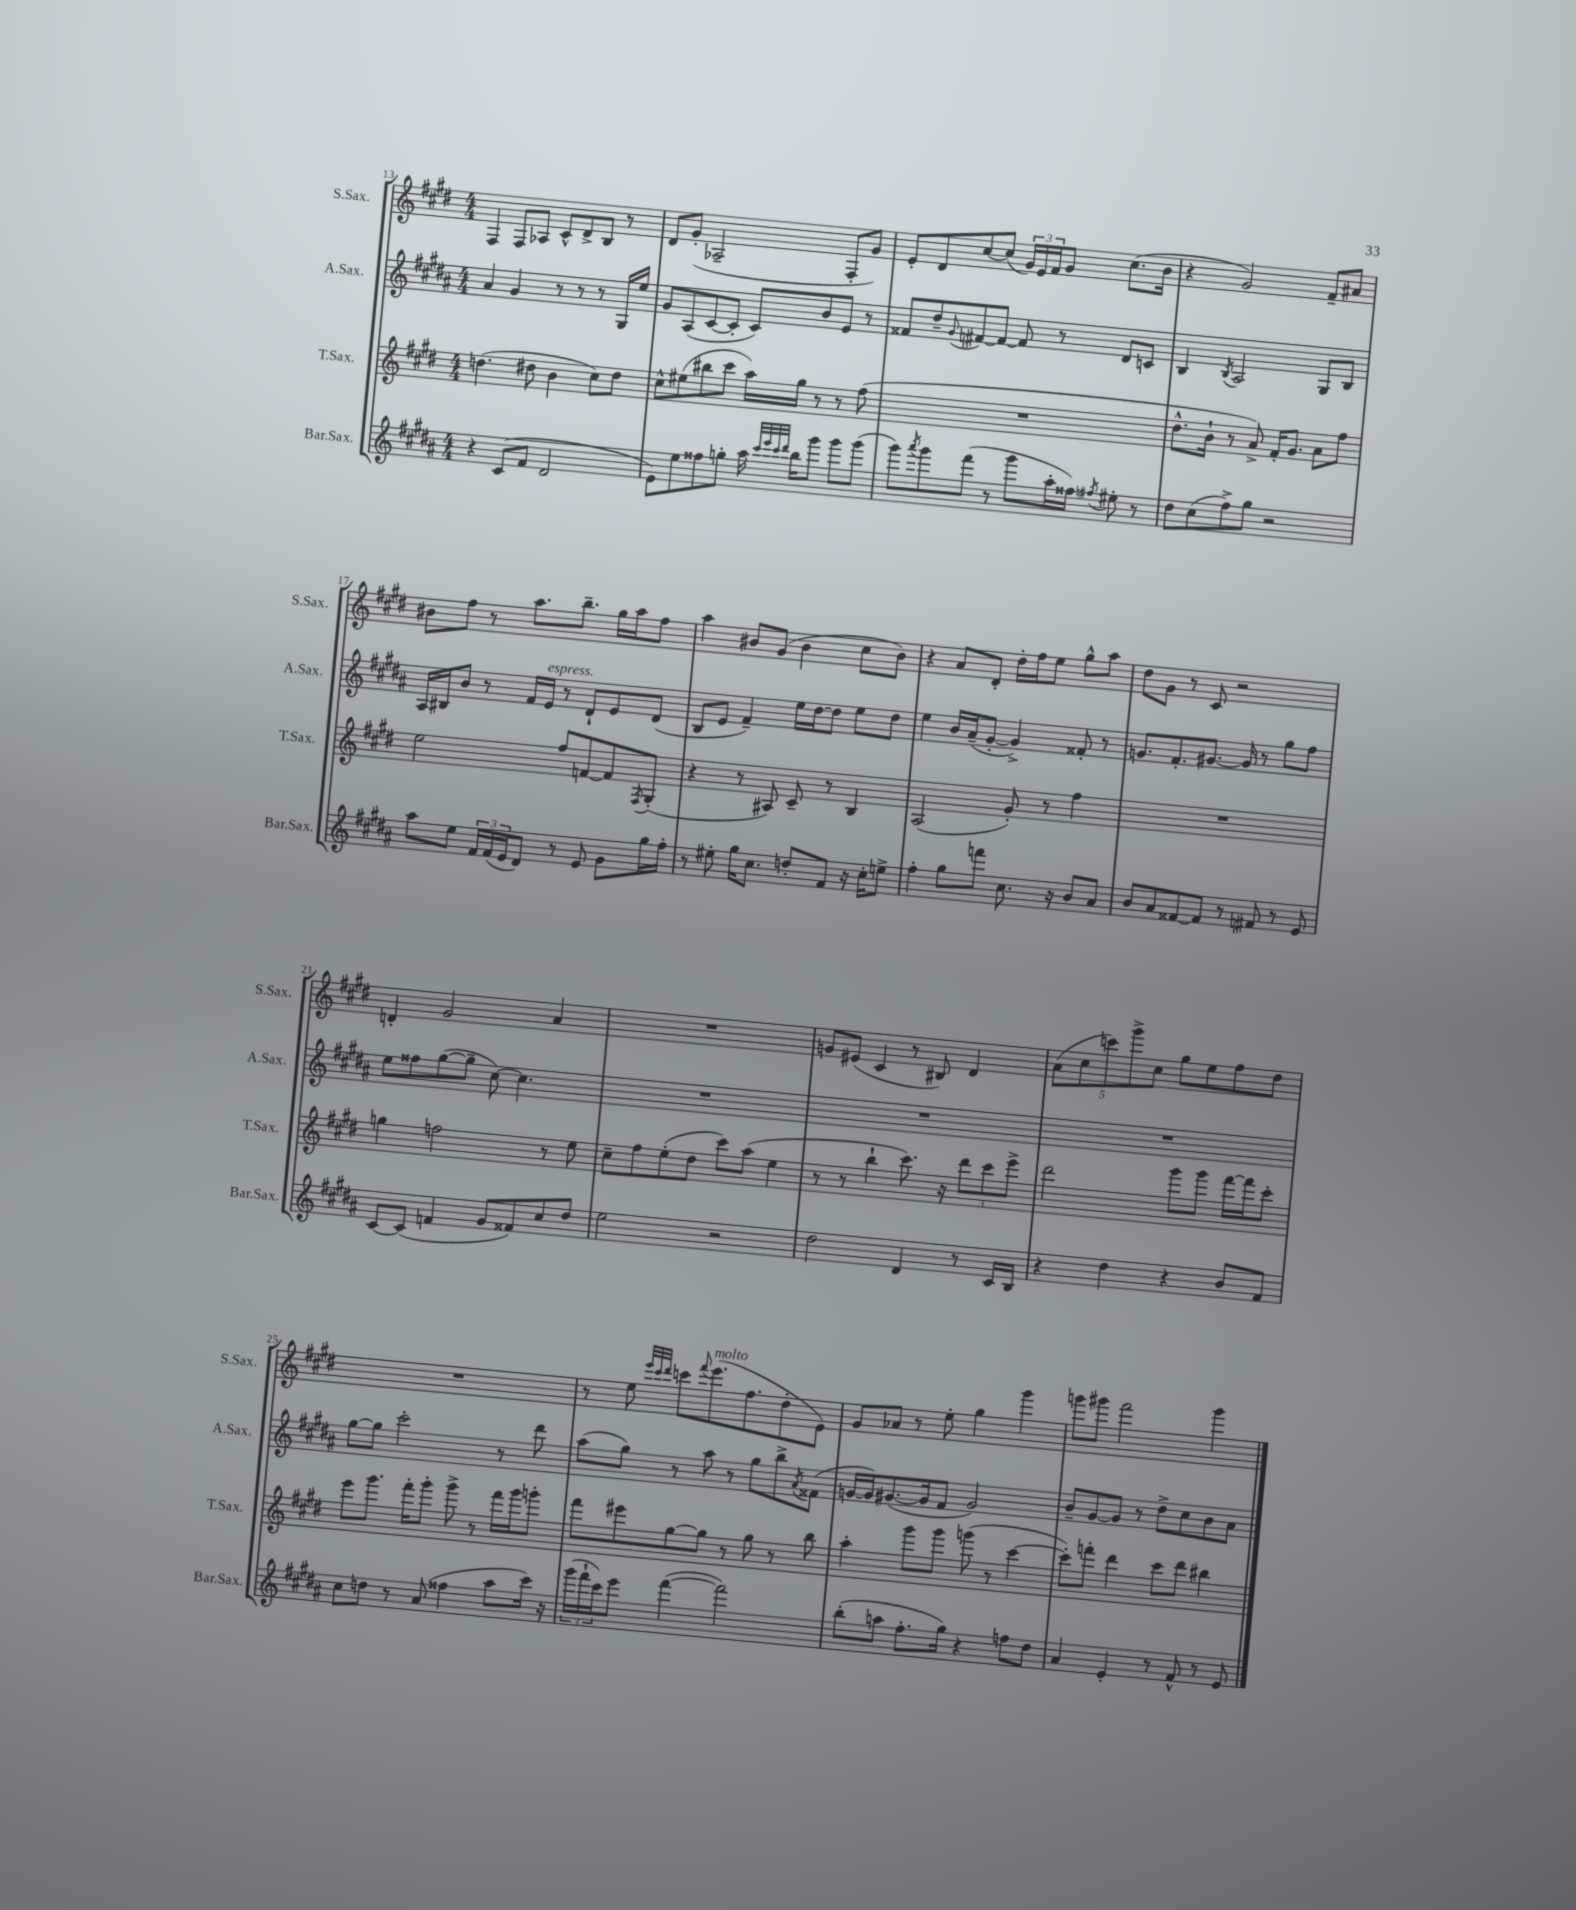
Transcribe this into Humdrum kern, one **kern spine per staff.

**kern	**kern	**kern	**kern
*part4	*part3	*part2	*part1
*staff4	*staff3	*staff2	*staff1
*I"Bar.Sax.	*I"T.Sax.	*I"A.Sax.	*I"S.Sax.
*I'Bar.Sax.	*I'T.Sax.	*I'A.Sax.	*I'S.Sax.
*clefG2	*clefG2	*clefG2	*clefG2
*k[f#c#g#d#a#]	*k[f#c#g#d#]	*k[f#c#g#d#a#]	*k[f#c#g#d#]
*M4/4	*M4/4	*M4/4	*M4/4
=13	=13	=13	=13
4r	(4.ddn\	4a#/	4F#/
(8c#/L	.	4g#/	8F#/L
8f#/J	8dd#X\	.	8A-X/J
2d#/	4b\	8r	8c#^^/L
.	.	8r	8d#^/
.	8cc#\L)	8r	8B/J
.	8dd#\J	16G#/LL	8r
.	.	16ee/JJ	.
=14	=14	=14	=14
8e\L)	8cc#^^\L	8g#/L	8d#/L
8ee\	(8ee#X\	(8A#/	(8g#'/J
8ff##X\	8bb#X\	[8c#/	2A-X~/
8ggn'\J	8ccc#\J	8c#'/J]	.
16aa#\	16aa\LL)	8c#/L)	.
32qqccc#/LLL	.	.	.
32qqeee/	.	.	.
32qqccc#/	.	.	.
32qqddd#/JJJ	.	.	.
16bb\KL	16gg#\JJ	.	.
8ggg#\J	8r	8b/	.
8ggg#\L	8r	8e/J	8F#'/L
(8ggg#\J	(8ff#\	8r	8g#/J)
=15	=15	=15	=15
8ggg#\L)	1r	8f##X/L	8e'/L
8qaaa#/	.	.	.
8ggg#\	.	8dd#~/	8d#/
.	.	8qqg#/	.
(8fff#\J	.	[8f#X/	[8cc#/
8r	.	8f#/J_	(8cc#/J]
8ggg#\L	.	8f#/]	24g#/LL)
.	.	.	24e/
.	.	.	24f#/J
16aa#'\L	.	8r	8g#/J
16ff##X\JJ)	.	.	.
8qff#X/	.	.	.
8ee#X'\	.	8d#/L	(8.cc#\L
8r	.	8cn/J	.
.	.	.	16b\Jk
=16	=16	=16	=16
8dd#\L	8.dd#^^\L	4B/	4r
(8cc#\	.	.	.
.	16b`\Jk	.	.
.	.	8qB/	.
8ff#^\)	8r	2A#/	2g#/)
8gg#\J	8a^/)	.	.
2r	16f#'/KL	.	.
.	8.g#/J	.	.
.	8a\L	8G#/L	8f#~/L
.	8ff#\J	8B/J	8a#X/J
!!LO:LB:g=z
=17	=17	=17	=17
8aa#\L	2ee\	16A#/LL	8b#X\L
.	.	16B#X/J	.
8ee\J	.	8b/J	8ff#\J
24f#/LL	.	8r	8r
(24f#/	.	.	.
24e/J	.	.	.
8d#/J)	.	16f#/LL	8.aa\L
!	!	!LO:TX:a:i:t=espress.	!
.	.	16e/JJ	.
8r	8ff#/L	8r	.
.	.	.	8.bb~\J
8e/	[8fn/	8d#`/L	.
8g#\L	8f/]	8e/	16gg#\LL
.	.	.	16aa\J
.	8qF#/	.	.
16gg#\L	(8G#'/J	(8d#/J	8ff#\J
16ff#'\JJ	.	.	.
=18	=18	=18	=18
8r	4r	8B/L	4aa\
8ee#X'\	.	8e/J	.
16gg#\KL	8r	4f#~/)	8b#X/L
8.cc#\J	.	.	.
.	8A#X/)	.	(8g#/J
8ddn'/L	8c#~/	16ee\LL	4b#\
.	.	[16dd#\J	.
8f#/J	8r	8dd#\J]	.
16r	4B/	8ee\L	8cc#\L
16cc#'\KL	.	.	.
8een^\J	.	8dd#\J	8b#\J)
=19	=19	=19	=19
4ff#'\	(2A/	4ee\	4r
8gg#\L	.	16b/LL	8a/L
.	.	(16a#~/J	.
8fffn\J	.	[8g#'/J	8d#'/J
8.cc#\	8g#'/)	4g#^/])	16dd#'\LL
.	.	.	16ff#\J
.	8r	.	8ee\J
16r	.	.	.
8b/L	4ff#\	8f##X'/	8gg#^^\L
8a#/J	.	8r	8aa\J
=20	=20	=20	=20
8b/L	1r	8.gn/L	8dd#\L
8a#/	.	.	8g#\J
.	.	8.f#'/	.
[8f##X/	.	.	8r
8f##/J]	.	[8.g#X/J	8c#/
8r	.	.	2r
.	.	16g#/]	.
8f#X/	.	8r	.
8r	.	8gg#\L	.
8e/	.	8ff#\J	.
!!LO:LB:g=z
=21	=21	=21	=21
[8c#/L	4ggn\	8ee\L	4dn'/
(8c#/J]	.	8ff##X\	.
4fn/	2ffn\	([8gg#\	2g#/
.	.	8gg#~\J]	.
8g#/L	.	[8cc#\)	.
8f##X/)	.	4.cc#\]	.
8cc#/	8r	.	4a/
8dd#/J	8ee\	.	.
=22	=22	=22	=22
2ee\	8cc#~\L	1r	1r
.	8ff#\	.	.
.	(8ee'\	.	.
.	8dd#\J	.	.
2r	8ccc#\L)	.	.
.	(8aa\J	.	.
.	4ee\	.	.
=23	=23	=23	=23
2dd#\	8r	1r	8gn/L
.	8r	.	(8e#X/J
.	4bb`\	.	4c#/
4d#/	8.ccc#\)	.	8r
.	.	.	8B#X/)
.	16r	.	.
8r	12ddd#\L	.	4d#/
.	12ccc#\	.	.
16c#/LL	.	.	.
.	12eee^\J	.	.
16B/JJ	.	.	.
=24	=24	=24	=24
4r	2ddd#\	1r	(10a\L
.	.	.	10cc#\
.	.	.	10cccn\)
4dd#\	.	.	.
.	.	.	10ggg#^\
.	.	.	10cc#\J
4r	8ggg#\L	.	8gg#\L
.	8ggg#\J	.	8ee\
8b/L	[16fff#\LL	.	8ff#\
.	16fff#\J]	.	.
8f#/J	8ccc#'\J	.	8dd#\J
!!LO:LB:g=z
=25	=25	=25	=25
8cc#\L	8eee\L	[8gg#\L	1r
8ddn\J	8.ggg#\J	8gg#\J]	.
8r	.	2ccc#'\	.
.	16fff#'\KL	.	.
(8a#/	8ggg#'\J	.	.
4ff##X\	8ggg#^\	.	.
.	8r	.	.
8aa#\L	16fff#\LL	8r	.
.	16ggg#\J	.	.
16ccc#\Jk)	8gggn'\J	8ddd#\	.
16r	.	.	.
=26	=26	=26	=26
(24ggg#\LL	8fff#\L	(8aa#\L	8r
24fff#`\	.	.	.
24ccc#\J)	.	.	.
8eee\J	8eee#X\	8gg#\J)	8ee\
.	.	.	32qqeee/LLL
.	.	.	32qqccc#/
.	.	.	32qqddd#/JJJ
([4fff#\	[8gg#\	8r	8cccn\L
.	.	.	8qqfff#/
!	!	!	!LO:TX:a:i:t=molto
.	8gg#\J]	8aa#\	(8.eee\
2fff#\])	8r	8r	.
.	.	.	8.ff#\
.	8gg#\	8gg#\L	.
.	8r	8bb^\	8dd#'\
.	.	8qa#/	.
.	8bb\	(8f##X\J	8e\J)
=27	=27	=27	=27
(8bb'\L	4aa'\	[16gn/LL	8g#/L
.	.	16g/J])	.
8aan\J	.	([8.g#X/	8a-X/J
8.ff#'\L	8ggg#\L	.	8r
.	.	16g#/k]	.
.	8ggg#\J	8f#/J	8ee'\
16gg#\Jk)	.	.	.
4r	(8gggn\	2g#/)	4gg#\
.	8r	.	.
8ffn\L	[4ccc#\	.	4ggg#\
8dd#\J	.	.	.
=28	=28	=28	=28
4a#/	8ccc#'\L])	8b~/L	8gggn\L
.	8fffn'\J	[8g#/	8ggg#X\J
4e'/	4ddd#\	8g#/J]	2fff#\
.	.	8r	.
8r	8ccc#\L	8dd#^\L	.
8f#^^/	8ddd#\J	8cc#\	.
8r	4bb#X\	8b\	4ggg#\
8e/	.	8a#\J	.
==	==	==	==
*-	*-	*-	*-
